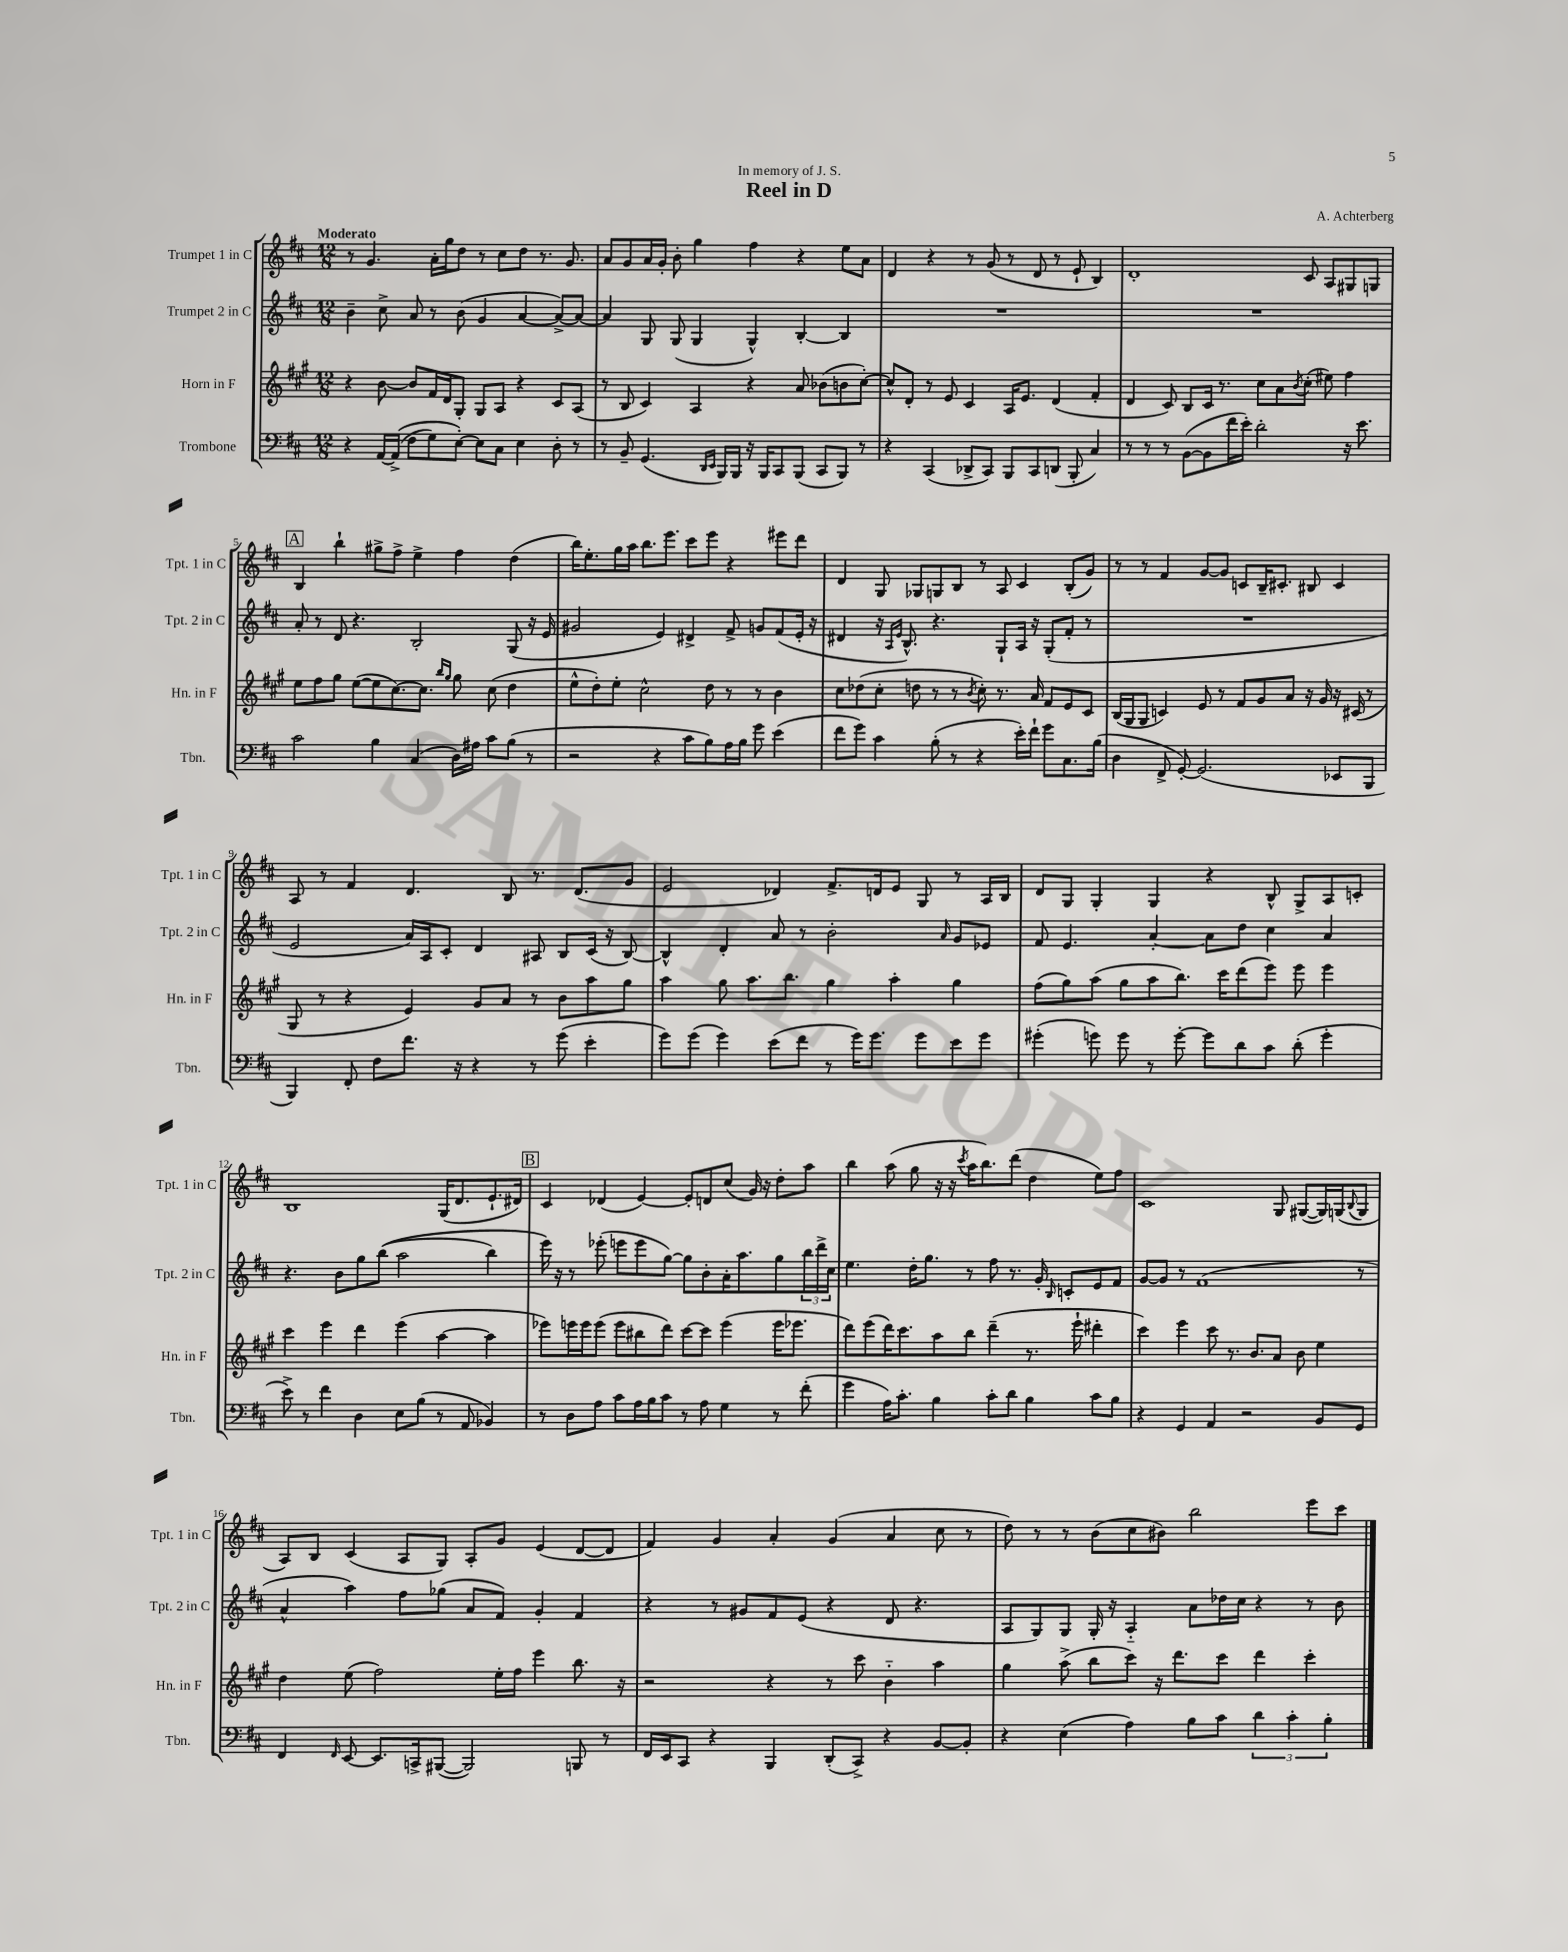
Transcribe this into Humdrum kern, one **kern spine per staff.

**kern	**kern	**kern	**kern
*part4	*part3	*part2	*part1
*staff4	*staff3	*staff2	*staff1
*I"Trombone	*I"Horn in F	*I"Trumpet 2 in C	*I"Trumpet 1 in C
*I'Tbn.	*I'Hn. in F	*I'Tpt. 2 in C	*I'Tpt. 1 in C
*clefF4	*clefG2	*clefG2	*clefG2
*k[f#c#]	*k[f#c#g#]	*k[f#c#]	*k[f#c#]
*M12/8	*M12/8	*M12/8	*M12/8
=1	=1	=1	=1
!	!	!	!LO:TX:a:B:t=Moderato
4r	4r	4b~\	8r
.	.	.	4.g/
[16AA/LL	[8b\	8cc#^\	.
((16AA^/JJ]	.	.	.
8F#\L	8b/L]	8a/	.
8G\)	16f#/L	8r	16a'\LL
.	16d/J	.	16gg\J
[8E'\J)	8G#'/J	(8b\	8dd\J
8E\L]	8G#/L	4g/	8r
8C#\J	8A/J	.	8cc#\L
4E\	4r	[4a/	8dd\J
.	.	.	8.r
8D'\	8c#/L	8a^/L_)	.
.	.	.	8.g/
8r	(8A/J	8a/J_	.
=2	=2	=2	=2
8r	8r	4a/]	8a/L
8BB~/	8B/	.	8g/
(4.GG/	4c#/)	8G/	16a/L
.	.	.	16g'/JJ
.	.	(8G/	8b'\
.	4A/	4G/	4gg\
16qqDD/LL	.	.	.
16qqEE/JJ	.	.	.
16BBB/LL)	.	.	.
16BBB/JJ	.	.	.
16r	4r	4G^^/)	4ff#\
16BBB/KL	.	.	.
8CC#/	.	.	.
(8BBB/J	8a/	[4B'/	4r
8CC#/L	(8b-X\L	.	.
8BBB/J)	8bn\	4B/]	8ee\L
8r	[8cc#'\J)	.	8a\J
=3	=3	=3	=3
4r	8cc#^^/L]	1.r	4d/
.	8d'/J	.	.
(4CC#/	8r	.	4r
.	8e/	.	.
8DD-X^/L	4c#/	.	8r
8CC#/J)	.	.	(8g/
8BBB/L	16A/KL	.	8r
.	8.e/J	.	.
8CC#/	.	.	8d/
(8DDn/J	(4d/	.	8r
8BBB'/	.	.	8e`/
4C#/)	4f#'/	.	4B/)
=4	=4	=4	=4
8r	4d/	1.r	1d'
8r	.	.	.
8r	8c#/)	.	.
([8BB\L	8B/L	.	.
8BB\]	16c#/Jk	.	.
.	8.r	.	.
16f#\L	.	.	.
16e'\JJ)	.	.	.
2d'\	8cc#\L	.	.
.	8a\	.	.
.	8qb/	.	.
.	(8cc#'\J	.	8c#/
.	8ee#X\)	.	8A/L
16r	4ff#\	.	8G#X/
8.e\	.	.	.
.	.	.	8Gn/J
!!LO:LB:g=z
!!LO:REH:place=s1:t=A
=5	=5	=5	=5
2c#\	8ee\L	8a'/	4B/
.	8ff#\	8r	.
.	8gg#\J	8d/	4bb`\
.	([8ee\L	4.r	.
4B\	8ee\]	.	8gg#X^\L
.	[8.cc#\)	.	8ff#^\J
(4C#/	.	2B'/	4ee^\
.	8.cc#\J]	.	.
.	16qqbb/LL	.	.
.	16qqgg#/JJ	.	.
16D\LL)	8gg#\	.	4ff#\
16A#X\JJ	.	.	.
8c#\L	(8cc#\	.	.
(8B\J	4dd\	(8G/	(4dd\
8r	.	16r	.
.	.	16e/	.
=6	=6	=6	=6
2r	8ee^^\L	2g#X/	16bb\KL)
.	.	.	8.ee'\
.	8dd'\)	.	.
.	8ee'\J	.	16gg\L
.	.	.	16aa\JJ
.	2cc#^^\	.	8.bb\L
4r	.	4e/)	.
.	.	.	8.eee\J
8c#\L	.	4d#X^/	8ccc#\L
8B\)	8dd\	.	8eee\J
16A\L	8r	8f#^/	4r
16B\JJ	.	.	.
8g\	8r	8gn/L	.
(4e\	4b\	(8f#/	8eee#X\L
.	.	16e'/Jk	8ddd\J
.	.	16r	.
=7	=7	=7	=7
8f#\L	8cc#\L	4d#X/	4d/
8g\J)	(8dd-X\	.	.
4c#\	8cc#'\J	16r	8G/
.	.	16qqA/LL	.
.	.	16qqe/JJ	.
.	.	8.B^^/)	.
.	8ddn\	.	8G-X/L
(8B'\	8r	4.r	8Gn/
8r	8r	.	8B/J
.	8qb/	.	.
4r	8cc#'\)	.	8r
.	8.r	8G`/L	8A/
16e'\LL)	.	16A/Jk	4c#/
16f#`\JJ	16a/	16r	.
8g\L	8f#/L	(8G'/L	.
8.C#\	8e/	8f#'/J	(8B'/L
.	8c#/J	8r	8g/J)
(16B\Jk	.	.	.
=8	=8	=8	=8
4D\	(16B/LL	1.r	8r
.	16G#/J	.	.
.	8G#/J	.	8r
8FF#^/	4cn/)	.	4f#/
[8GG'/)	.	.	.
(2.GG/]	8e/	.	[8g/L
.	8r	.	8g/J]
.	8f#/L	.	8cn/L
.	8g#/	.	16B~/K
.	.	.	8.c#X'/J
.	8a/J	.	.
.	16r	.	8B#X/
.	16g#/	.	.
8EE-X/L	16r	.	4c#/
.	(16c#X/	.	.
8BBB/J	8r	.	.
!!LO:LB:g=z
=9	=9	=9	=9
4BBB/)	8G#/	2e/	8A/
.	8r	.	8r
8FF#'/	4r	.	4f#/
8F#\L	.	.	.
8.f#\J	4e/)	16a/LL)	4.d/
.	.	16A/J	.
.	.	8c#'/J	.
16r	.	.	.
4r	8g#/L	4d/	.
.	8a/J	.	8B/
8r	8r	8A#X/	8.r
(8g\	8b\L	8B/L	.
.	.	.	(8.d/L
4e'\	8aa\	(16c#/Jk	.
.	.	16r	.
.	8gg#\J	[8B/)	8g/J
=10	=10	=10	=10
8g\L)	4aa\	4B^^/]	2e/
(8g\J	.	.	.
4g\)	8gg#\	4d'/	.
.	8.aa\L	.	.
(8e\L	.	8a/	4d-X/)
.	8.bb\J	.	.
8f#\J	.	8r	.
8r	4gg#\	2b'\	8.f#^/L
16g\KL)	.	.	.
8.g\J	.	.	16dn/k
.	4aa'\	.	8e/J
8g\L	.	.	8G/
.	.	16qqa/	.
8e\	4gg#\	8g/L	8r
8g\J	.	8e-X/J	16A/LL
.	.	.	16B/JJ
=11	=11	=11	=11
(4g#X'\	(8ff#\L	8f#/	8d/L
.	8gg#\)	4.e/	8G/J
8gn\)	(8aa\J	.	4G'/
8g\	8gg#\L	.	.
8r	8aa\	[4a'/	4G/
[8g'\	8.bb\J)	.	.
8g\L]	.	8a\L]	4r
.	16ccc#\KL	.	.
8d\	(8ddd\	8dd\J	.
8c#\J	8eee\J)	4cc#\	8B^^/
(8d'\	8eee\	.	8G^/L
4g'\	4eee\	4a/	8A/
.	.	.	8cn'/J
!!LO:LB:g=z
=12	=12	=12	=12
8e^\)	4ccc#\	4.r	1B
8r	.	.	.
4f#\	4eee\	.	.
.	.	8b\L	.
4D\	4ddd\	8gg\	.
.	.	((8bb\J	.
8E\L	(4eee\	2aa\	.
(8B\J	.	.	.
8r	[4aa\	.	(16G/KL
.	.	.	8.d/
8AA/	.	.	.
4BB-X/)	4aa\]	4bb\)	8.e`/
.	.	.	16d#X/Jk)
!!LO:REH:place=s1:t=B
=13	=13	=13	=13
8r	8eee-X\L)	16eee\)	4c#/
.	.	16r	.
8D\L	16eeen\L	8r	.
.	16eee\J	.	.
8A\J	(8eee\J	(8eee-X'\	(4d-X/
8c#\L	8eee\L	8eeen\L	.
16A\L	8bb#X\	8eee\	[4e/)
16B\J	.	.	.
8c#\J	8ddd\J)	[8gg\J)	.
8r	[8ccc#\L	8gg\L]	8e'/L]
8A\	8ccc#\J]	8b'\	8dn/
4G\	(4eee\	16a'\K	(8cc#/J
.	.	8.aa\	.
.	.	.	16g/)
.	.	.	16r
8r	16eee\KL	8gg\	8dd'\L
.	8.eee-X\J	.	.
(8f#'\	.	24bb\L	8aa\J
.	.	24ddd^\	.
.	.	24cc#\JJ	.
=14	=14	=14	=14
4g\	8ddd\L)	4.ee\	4bb\
.	(8eee\	.	.
16A\KL)	16ddd\K)	.	(8aa\
8.c#'\J	8.ccc#\	.	.
.	.	16dd'\KL	8gg\
.	.	8.gg\J	.
4B\	8aa\	.	16r
.	.	.	16r
.	.	.	8qccc#/
.	8bb\J	8r	16aa\KL
.	.	.	8.bb\)
8c#'\L	(4ddd~\	8ff#\	.
8d\J	.	8.r	(8ddd\J
4B\	8.r	.	4dd\
.	.	16g'/	.
.	.	16qqB/	.
.	.	8cn'/L	.
.	16eee`\	.	.
8c#\L	4ddd#X'\	8e/	8ee\L)
8B\J	.	8f#/J	8ff#\J
=15	=15	=15	=15
4r	4ccc#\)	[8g/L	1c#
.	.	8g/J]	.
4GG/	4eee\	8r	.
.	.	(1f#	.
4AA/	8ccc#\	.	.
.	8.r	.	.
2r	.	.	.
.	8.b/L	.	.
.	8a/J	.	8G/
.	8b\	.	([8G#X/L
8BB/L	4ee\	.	16G#/L])
.	.	.	(16Gn/J
.	.	.	8qqB/
8GG/J	.	8r	8G/J
!!LO:LB:g=z
=16	=16	=16	=16
4FF#/	4dd\	4a^^/	8A/L)
.	.	.	8B/J
16qqFF#/	.	.	.
[8EE/	(8ee\	4aa\)	(4c#/
8.EE/L]	2ff#\)	.	.
.	.	8ff#\L	8A/L
16CCn^/k	.	.	.
([8BBB#X/J	.	(8gg-X\J	8G/J)
2BBB#/])	.	8a/L	8A'/L
.	16ee'\LL	8f#/J)	8g/J
.	16ff#\JJ	.	.
.	4eee\	4g'/	(4e/
8BBBn/	8.bb\	4f#/	[8d/L
8r	.	.	8d/J]
.	16r	.	.
=17	=17	=17	=17
16FF#/LL	2r	4r	4f#/)
16EE/J	.	.	.
8CC#/J	.	.	.
4r	.	8r	4g/
.	.	8g#X/L	.
4BBB/	4r	8f#/	4a'/
.	.	(8e/J	.
(8DD'/L	8r	4r	(4g/
8CC#^/J)	8ccc#\	.	.
4r	4b\	8d/	4a/
.	.	4.r	.
[8BB/L	4aa\	.	8cc#\
8BB'/J]	.	.	8r
=18	=18	=18	=18
4r	4gg#\	8A/L	8dd\)
.	.	8G/)	8r
(4E\	(8aa^\	8G/J	8r
.	8bb\L	16G'/	(8b\L
.	.	16r	.
4A\)	8ccc#\J)	4A/	8cc#\
.	16r	.	8b#X\J)
.	8.ddd\L	.	.
8B\L	.	8a\L	2bb\
8c#\J	8ccc#\J	16dd-X\L	.
.	.	16cc#\JJ	.
6d\	4ddd\	4r	.
6c#'\	.	.	.
.	4ccc#'\	8r	8eee\L
6B'\	.	.	.
.	.	8b\	8ccc#\J
==	==	==	==
*-	*-	*-	*-
